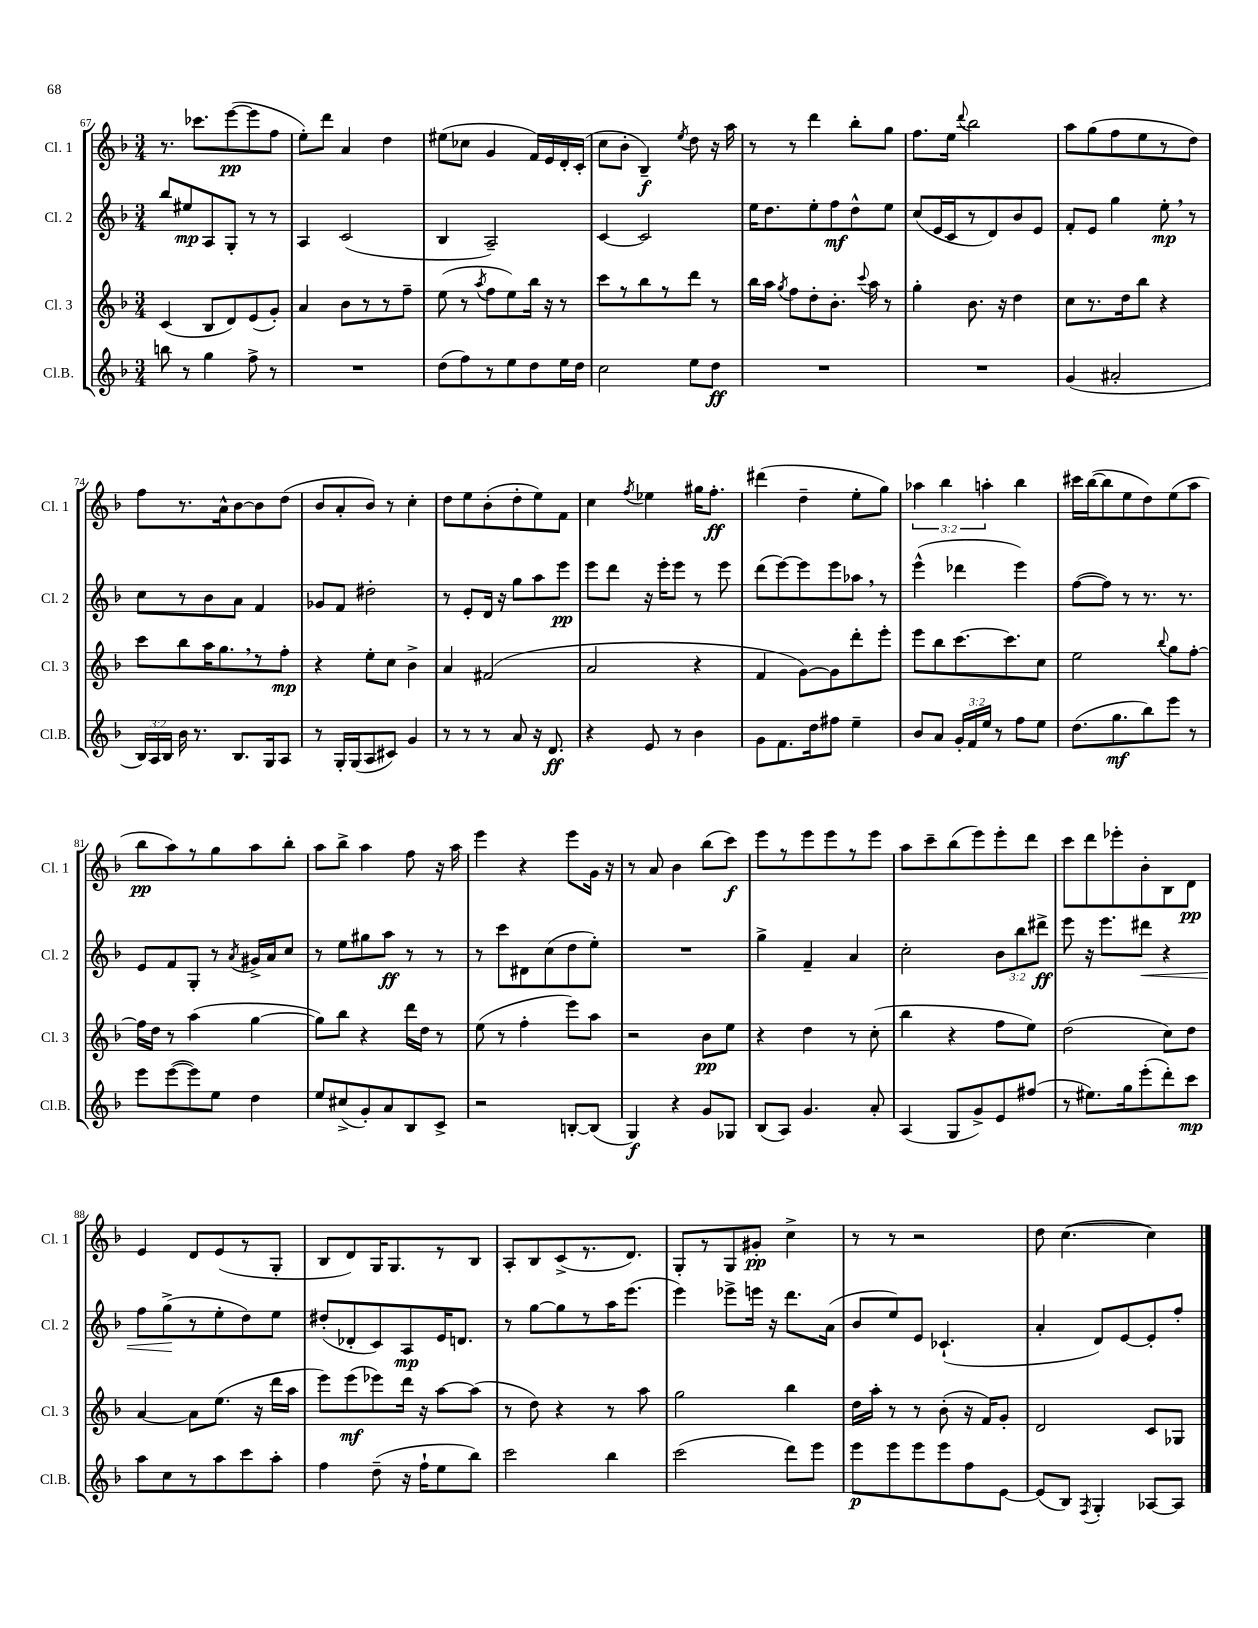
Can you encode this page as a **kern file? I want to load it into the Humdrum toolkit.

**kern	**kern	**kern	**kern
*staff4	*staff3	*staff2	*staff1
*clefG2	*clefG2	*clefG2	*clefG2
*k[b-]	*k[b-]	*k[b-]	*k[b-]
*M3/4	*M3/4	*M3/4	*M3/4
8bb\	(4c/	8bb-/L	8.r
8r	.	8ee#/	.
.	.	.	8.ccc-\L
4gg\	8B-/L	8A/	.
.	8d/)	8G'/J	([8eee\
8ff^\	(8e/	8r	8eee\]
8r	8g'/J)	8r	8ff\J
=	=	=	=
2.r	4a/	4A/	8ee'\L)
.	.	.	8ddd\J
.	8b-\L	(2c/	4a/
.	8r	.	.
.	8r	.	4dd\
.	8ff~\J	.	.
=	=	=	=
(8dd\L	(8ee\	4B-/	(8ee#\L
8ff\)	8r	.	8cc-\J
.	8qaa/	.	.
8r	8ff\L	2A~/)	4g/
8ee\	8ee\)	.	.
8dd\	16bb-\Jk	.	16f/LL)
.	16r	.	16e/
16ee\L	8r	.	16d'/
16dd\JJ	.	.	(16c'/JJ
=	=	=	=
2cc\	8ccc\L	[4c/	8cc\L
.	8r	.	8b-'\J
.	8bb-\	2c/]	4B-~/)
.	8r	.	.
.	.	.	8qee/
8ee\L	8ddd\J	.	8dd\
8dd\J	8r	.	16r
.	.	.	16aa\
=	=	=	=
2.r	16bb-\LL	16ee\LK	8r
.	16aa\JJ	8.dd\	.
.	8qgg/	.	.
.	8ff\L	.	8r
.	8dd'\	8ee'\	4ddd\
.	8.b-'\J	8ff\	.
.	.	8dd^^\	8bb-'\L
.	8qqccc/	.	.
.	16aa\	.	.
.	8r	8ee\J	8gg\J
=	=	=	=
2.r	4gg'\	(8cc/L	8.ff\L
.	.	16e/L	.
.	.	16c/J	16ee\Jk
.	.	.	8qqddd/
.	8.b-\	8r	2bb-\
.	.	8d/)	.
.	16r	.	.
.	4dd\	8b-/	.
.	.	8e/J	.
=	=	=	=
(4g/	8cc\L	8f'/L	8aa\L
.	8.r	8e/J	(8gg\
2a#'/	.	4gg\	8ff\
.	16dd\k	.	.
.	8bb-\J	.	8ee\
.	4r	8ee'\	8r
.	.	8r	8dd\J)
=	=	=	=
24B-/LL)	8ccc\L	8cc\L	8ff\L
24A/	.	.	.
24B-/JJ	.	.	.
16b-\	8bb-\	8r	8.r
8.r	.	.	.
.	16aa\K	8b-\	.
.	8.gg\	.	16a^^\k
8.B-/L	.	8a\J	[8b-\
.	8r	4f/	8b-\]
16G/k	.	.	.
8A/J	8ff'\J	.	(8dd\J
=	=	=	=
8r	4r	8g-/L	8b-/L
16G'/LL	.	8f/J	8a'/
(16G/J	.	.	.
8A/	8ee'\L	2dd#'\	8b-/J)
8c#/J)	8cc\J	.	8r
4g/	4b-^\	.	4cc'\
=	=	=	=
8r	4a/	8r	8dd\L
8r	.	8e'/L	8ee\
8r	(2f#/	16d/Jk	(8b-'\
.	.	16r	.
8a/	.	8gg\L	8dd'\
16r	.	8aa\	8ee\)
8.d/	.	.	.
.	.	8eee\J	8f\J
=	=	=	=
4r	2a/	8eee\L	4cc\
.	.	8ddd\J	.
.	.	.	8qff/
8e/	.	16r	4ee-\
.	.	16eee'\LK	.
8r	.	8eee\J	.
4b-\	4r	8r	16gg#\LK
.	.	.	8.ff'\J
.	.	8eee\	.
=	=	=	=
8g\L	4f/	(8ddd\L	(4ddd#\
8.f\	.	[8eee\)	.
.	[8g\L)	8eee\]	4dd~\
16dd\k	.	.	.
8ff#\J	8g\]	8eee\	.
4ee~\	8ddd'\	8aa-\J	8ee'\L
.	8eee'\J	8r	8gg\J)
=	=	=	=
8b-/L	8eee\L	(4eee^^\	6aa-\
8a/J	8bb-\	.	.
.	.	.	6bb-\
24g'/LL	[8.ccc\	4ddd-\	.
24f/	.	.	.
24ee/JJ	.	.	6aa'\
8r	.	.	.
.	8.ccc\]	.	.
8ff\L	.	4eee\)	4bb-\
8ee\J	8cc\J	.	.
=	=	=	=
(8.dd\L	2ee\	([8ff\L	16ccc#\LL
.	.	.	([16bb-\J
.	.	8ff\]J)	8bb-\]
8.gg\	.	.	.
.	.	8r	8ee\
8bb-\)	.	8.r	8dd\)
.	8qqbb-/	.	.
8eee\J	8gg\L	.	(8ee\
.	.	8.r	.
8r	[8ff'\J	.	8aa\J
=	=	=	=
8eee\L	16ff\]LL	8e/L	8bb-\L
.	16dd\JJ	.	.
([8eee\	8r	8f/	8aa\)
8eee\])	(4aa\	8G'/J	8r
8ee\J	.	8r	8gg\
.	.	8qa/	.
4dd\	[4gg\	16g#^/LL	8aa\
.	.	16a/J	.
.	.	8cc/J	8bb-'\J
=	=	=	=
8ee/L	8gg\]L)	8r	8aa\L
(8cc#^/	8bb-\J	8ee\L	8bb-^\J
8g'/)	4r	8gg#\	4aa\
8a/	.	8aa\J	.
8B-/	16ddd\LL	8r	8ff\
.	16dd\JJ	.	.
8c^/J	8r	8r	16r
.	.	.	16aa\
=	=	=	=
2r	(8ee\	8r	4eee\
.	8r	8ccc\L	.
.	4ff'\	8d#\	4r
.	.	(8cc\	.
[8B'/L	8eee\L)	8dd\	8eee\L
(8B/]J	8aa\J	8ee'\J)	16g\Jk
.	.	.	16r
=	=	=	=
4G/)	2r	2.r	8r
.	.	.	8a/
4r	.	.	4b-\
8g/L	8b-\L	.	(8bb-\L
8G-/J	8ee\J	.	8ccc\J)
=	=	=	=
(8B-/L	4r	4gg^\	8eee\L
8A/J)	.	.	8r
4.g/	4dd\	4f~/	8eee\
.	.	.	8eee\
.	8r	4a/	8r
8a'/	(8cc'\	.	8eee\J
=	=	=	=
(4A/	4bb-\	2cc'\	8aa\L
.	.	.	8ccc~\
8G/L	4r	.	(8bb-\
8g^/)	.	.	8eee\)
8e/	8ff\L	12b-\L	8eee'\
.	.	12bb-\	.
(8ff#/J	8ee\J)	.	8ddd\J
.	.	12ddd#^\J	.
=	=	=	=
8r	(2dd\	8eee\	8ccc\L
8.ee#\L)	.	16r	8ddd\
.	.	8.eee\L	.
.	.	.	8eee-'\
16gg\k	.	.	.
(8eee'\	.	8ddd#\J	8b-'\
8ddd'\)	8cc\L)	4r	8B-\
8ccc\J	8dd\J	.	8d\J
=	=	=	=
8aa\L	[4a/	8ff\L	4e/
8cc\	.	(8gg^\	.
8r	8a\]L	8r	8d/L
8aa\	(8.ee\J	8ee'\	(8e/
8ccc\	.	8dd\)	8r
.	16r	.	.
8aa'\J	16ddd\LL	8ee\J	8G'/J
.	16aa\JJ	.	.
=	=	=	=
4ff\	8eee\L)	(8dd#'/L	8B-/L
.	(8eee\	8d-'/	8d/)
(8dd~\	8eee-\)	8c/)	16G/K
.	.	.	8.G/
16r	16ddd\Jk	8A/	.
16ff`\LK	16r	.	.
8ee\	[8aa\L	16e/K	8r
.	.	8.d/J	.
8bb-\J)	(8aa\]J	.	8B-/J
=	=	=	=
2ccc\	8r	8r	8A'/L
.	8dd\)	[8gg\L	8B-/
.	4r	8gg\]	(8c^/
.	.	8r	8.r
4bb-\	8r	16aa\K	.
.	.	(8.eee\J	8.d/J)
.	8aa\	.	.
=	=	=	=
(2ccc\	2gg\	4eee\)	8G'/L
.	.	.	8r
.	.	8eee-^\L	8G/
.	.	16eee\Jk	8g#'/J
.	.	16r	.
8ddd\L)	4bb-\	8.ddd\L	4cc^\
8eee\J	.	.	.
.	.	(16a\Jk	.
=	=	=	=
8eee\L	16dd\LL	8b-/L	8r
.	16aa'\JJ	.	.
8eee\	8r	8ee/)	8r
8eee\	8r	8e/J	2r
8eee\	(8b-'\	(4.c-`/	.
8ff\	16r	.	.
.	16f/LK)	.	.
[8e\J	8g'/J	.	.
=	=	=	=
(8e/]L	2d/	4a'/	8dd\
8B-/J)	.	.	([4.cc\
8qF/	.	.	.
4G'/	.	8d/L)	.
.	.	[8e/	.
[8A-/L	8c/L	8e'/]	4cc\])
8A-/]J	8G-/J	8ff'/J	.
==	==	==	==
*-	*-	*-	*-
